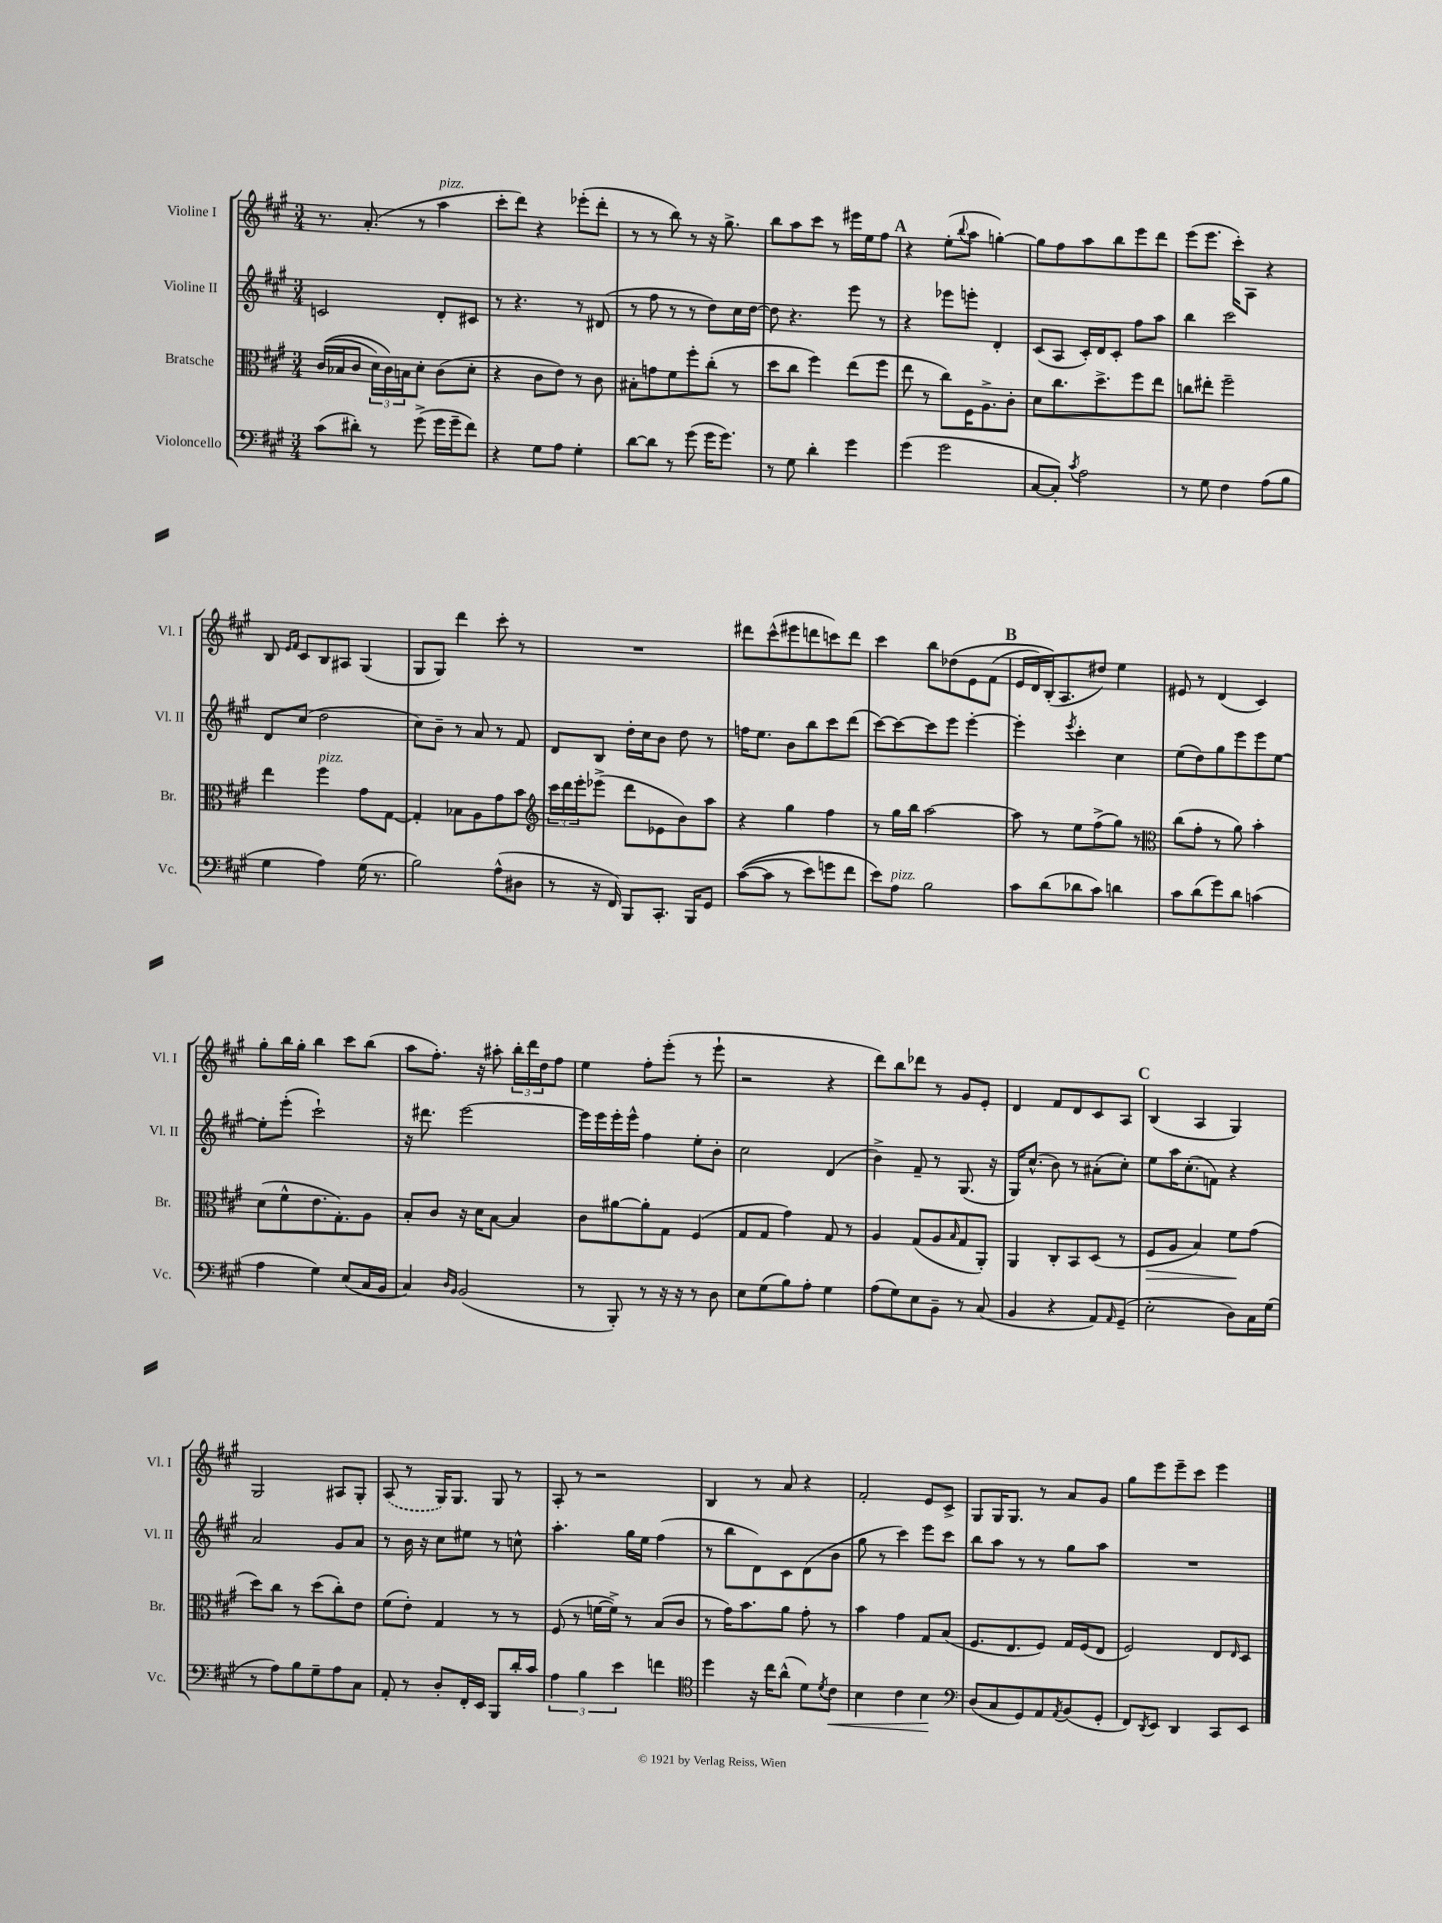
<<
\new StaffGroup <<
\new Staff = "s0" \with { instrumentName = "Violine I" shortInstrumentName = "Vl. I" } {
    \clef treble \key a \major \numericTimeSignature \time 3/4
    r8. a'8.-.( r8 a''4^\markup { \italic "pizz." } |
    cis'''8-. d'''8) r4 ees'''8-.( d'''8-. |
    r8 r8 b''8) r8 r16 gis''8.-> |
    b''8 a''8 cis'''8 r8 eis'''16 e''16 fis''8 |
    \mark \markup { \bold "A" } r4 e''8-.( \appoggiatura { b''8 } a''8 g''4~-.) |
    g''8 fis''8 a''8 b''8 e'''8 d'''8 |
    e'''8( e'''8. cis'''16-.) a8 r4 |
    b8 \grace { e'16 fis'16 } cis'8 b8 ais8 gis4( |
    gis8 gis8) d'''4 cis'''8-. r8 |
    R2. |
    dis'''8 cis'''8-^( eis'''8 d'''8 c'''8) d'''8 |
    cis'''4 b''8 des''8\( e'8 fis'8( |
    \mark \markup { \bold "B" } e'16 d'16) b16-.(\) a8. dis''8) e''4 |
    eis'8 r8 d'4( cis'4) |
    gis''8-. b''16 gis''16-. b''4 cis'''8 b''8( |
    a''8 fis''8.-.) r16 ais''8-. \tuplet 3/2 { b''16-. d'''16 d''16 } fis''8 |
    e''4 fis''8-. e'''8-.( r8 e'''8-! |
    r2 r4 |
    d'''8) b''8 des'''8 r8 gis'8 e'8-. |
    d'4 fis'8 d'8 cis'8 a8 |
    \mark \markup { \bold "C" } b4( a4 gis4) |
    gis2 ais8 gis8-. |
    \once \slurDashed a8( r8 gis16) gis8. gis8 r8 |
    a8-. r8 r2 |
    b4 r8 a'8 r4 |
    fis'2-. e'8 cis'8-> |
    gis8 gis16 gis8. r8 a'8 gis'8 |
    gis''8 e'''8 e'''8-- cis'''8 e'''4 \bar "|." |
}
\new Staff = "s1" \with { instrumentName = "Violine II" shortInstrumentName = "Vl. II" } {
    \clef treble \key a \major \numericTimeSignature \time 3/4
    c'2 d'8-. cis'8 |
    r8 r4. r8 dis'8( |
    r8 fis''8 r8 r8 d''8) cis''16 d''16~ |
    d''8 r4. e'''8 r8 |
    \mark \markup { \bold "A" } r4 ees'''8 e'''8-. d'4-. |
    cis'8( a8 cis'16-.) d'16 cis'8-. fis''8 a''8 |
    b''4 cis'''2 |
    d'8 cis''8( d''2 |
    cis''8) b'8-- r8 a'8 r8 fis'8 |
    d'8 b8 d''16-. cis''16 b'8 d''8 r8 |
    f''16 e''8. b'8 b''8 cis'''8 d'''8( |
    cis'''8~) cis'''8~ cis'''8 e'''8 e'''4~-. |
    \mark \markup { \bold "B" } e'''4-. \acciaccatura { e'''8 } cis'''4-. cis''4 |
    e''8( d''8) gis''8 e'''8 e'''8 e''8~ |
    e''8-. e'''8-.( cis'''2-!) |
    r16 dis'''8. e'''2~ |
    e'''16 e'''16 e'''16-. e'''16-^ fis''4 e''8-. b'8-. |
    cis''2 d'4( |
    b'4->) fis'8-- r8 gis8.( r16 |
    gis16) cis''8.-^( b'8) r8 ais'8-.( cis''8-.) |
    \mark \markup { \bold "C" } e''8 a''16 cis''8.-.( f'8) r4 |
    a'2 gis'8 a'8 |
    r8 b'16 r16 cis''8 eis''8 r8 c''8-^ |
    a''4.-. gis''16 e''16 fis''4( |
    r8 b''8 d'8) cis'8 d'8( b'8 |
    gis''8 r8 cis'''4) e'''8 cis'''8 |
    b''8 a''8 r8 r8 gis''8 a''8 |
    R2. \bar "|." |
}
\new Staff = "s2" \with { instrumentName = "Bratsche" shortInstrumentName = "Br." } {
    \clef alto \key a \major \numericTimeSignature \time 3/4
    cis'16(\( bes16 cis'8 \tuplet 3/2 { d'16) cis'16\) b16 } d'8-. cis'8( d'8-. |
    r4 cis'8 e'8) r8 cis'8 |
    bis8-. g'8 fis'8 fis''8-. cis''8-.( r8 |
    d''8 cis''8 fis''4) e''8( fis''8 |
    \mark \markup { \bold "A" } e''8 r8 cis''8) fis16 a8.-> cis'8-. |
    d'8 cis''8. d''8.-> fis''8 e''8 |
    c''8 eis''8-. fis''2-- |
    e''4 fis''4^\markup { \italic "pizz." } gis'8 gis8~ |
    gis4-. bes8 a8 gis'8 b'8 |
    \clef treble \tuplet 3/2 { cis'''16 d'''16 e'''16-. } ees'''8->( d'''8 ees'8 b'8) a''8 |
    r4 gis''4 fis''4 |
    r8 gis''16 b''16 a''2~ |
    \mark \markup { \bold "B" } a''8 r8 e''8 fis''8->( gis''8) r8 |
    \clef alto cis''8( gis'8-. r8 a'8) b'4-. |
    d'8( fis'8-^ e'8. gis8.-.) a8 |
    b8-. cis'8 r16 d'16 b8~ b4 |
    cis'8 ais'8~ ais'8-. gis8 fis4( |
    gis8 gis8 gis'4) gis8 r8 |
    a4 gis8( a8 \grace { b16 } gis8 a,8-.) |
    a,4 cis8-. b,8 d8( r8 |
    \mark \markup { \bold "C" } fis8\> a8 b4) fis'8\! gis'8( |
    d''8) cis''8 r8 d''8( cis''8-.) e'8 |
    fis'8( e'8-.) gis4 r8 r8 |
    fis8( r8 f'16~ f'16->) r8 b8( cis'8 |
    r8 gis'16) b'8. a'8 gis'8-. r8 |
    b'4 gis'4 gis8 b8( |
    fis8. e8. fis8) gis16 fis16( e8 |
    fis2) e8 \grace { e16 } d8 \bar "|." |
}
\new Staff = "s3" \with { instrumentName = "Violoncello" shortInstrumentName = "Vc." } {
    \clef bass \key a \major \numericTimeSignature \time 3/4
    cis'8( dis'8-.) r8 gis'8->( gis'16 gis'16-- fis'8) |
    r4 gis8 a8 gis4-. |
    d'8~ d'8 r8 gis'8( gis'16 gis'8.) |
    r8 gis8 d'4-. gis'4 |
    \mark \markup { \bold "A" } gis'4( gis'2 |
    cis8~ cis8-.) \acciaccatura { cis'8 } a2 |
    r8 gis8 fis4 a8( b8 |
    gis4 a4) gis16( r8. |
    b2) a8-^( dis8 |
    r8 r16 fis,16) b,,8 cis,8.-. b,,16 gis,8 |
    cis'8~(\( cis'8 r8 e'8) g'8 fis'8 |
    e'8\) a8^\markup { \italic "pizz." } b2 |
    \mark \markup { \bold "B" } cis'8 d'8( des'8 cis'8) d'4 |
    cis'8 d'8( gis'8) d'8 c'4( |
    a4 gis4) e8( cis16 b,16 |
    cis4) \grace { d16 b,16 } b,2( |
    r8 b,,8-.) r8 r16 r16 r8 d8 |
    e8 gis8( b8) a8-. gis4 |
    a8( gis8) e8 b,8-- r8 cis8( |
    b,4 r4 a,8) \grace { a,16 } gis,8--( |
    \mark \markup { \bold "C" } e2-. d8) cis16 gis16( |
    r8 a8) b8 gis8-- a8 cis8 |
    a,8-. r8 d8-. fis,16-. e,16 b,,8 d'16-. cis'16 |
    \tuplet 3/2 { a4 b4 e'4 } f'4 |
    \clef tenor d''4 r16 cis''16 a'8-^( d'8) \acciaccatura { d'8 } cis'8\< |
    b4 cis'4 b4\! |
    \clef bass d8( cis8 gis,8) a,8 \acciaccatura { a,8 } b,8( gis,8-. |
    fis,8) \acciaccatura { d,8 } e,8 d,4 cis,8 e,8 \bar "|." |
}
>>
>>
\layout { \context { \Score \remove "Bar_number_engraver" } }
